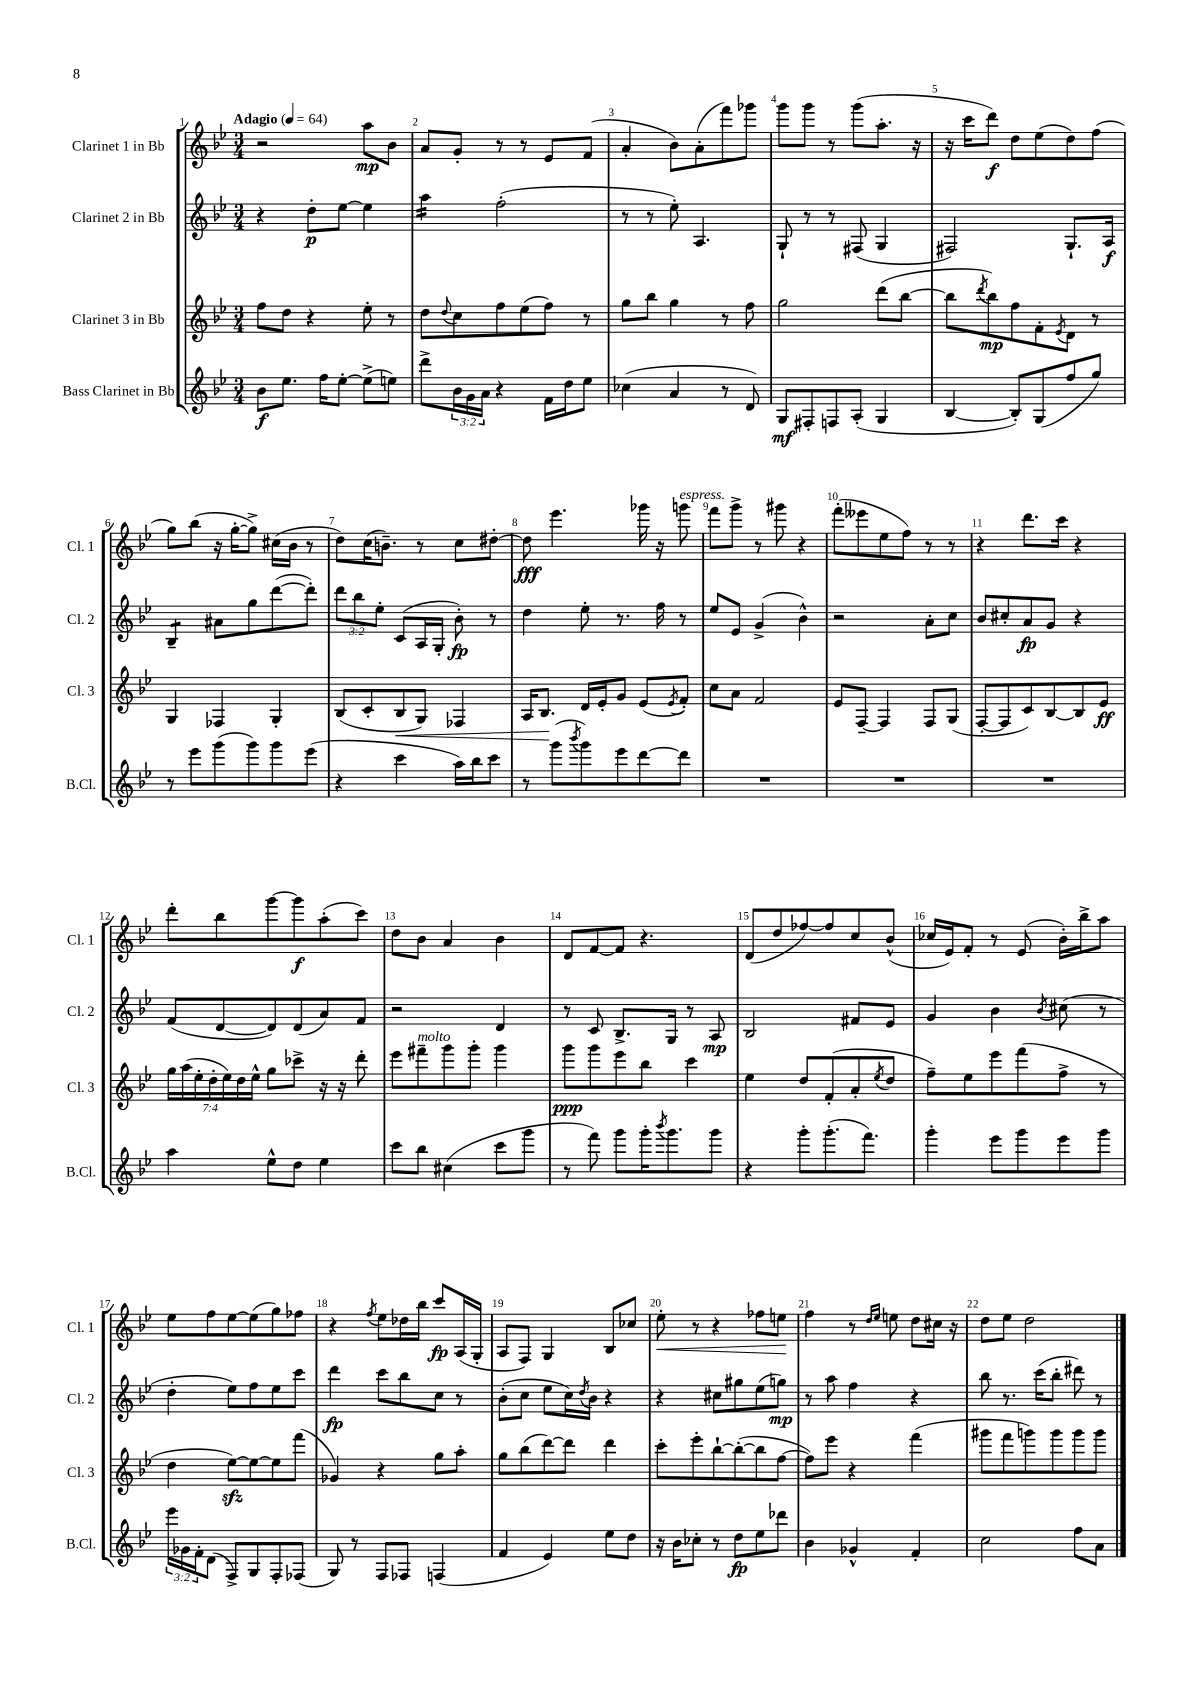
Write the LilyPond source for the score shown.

<<
\new StaffGroup <<
\new Staff = "s0" \with { instrumentName = "Clarinet 1 in Bb" shortInstrumentName = "Cl. 1" } {
    \clef treble \key bes \major \numericTimeSignature \time 3/4 \tempo "Adagio" 4 = 64
    r2 a''8\mp bes'8 |
    a'8 g'8-. r8 r8 ees'8 f'8( |
    a'4-. bes'8) a'8-.( f'''8) ges'''8 |
    g'''8 g'''8 r8 g'''8( a''8.-. r16 |
    r16 c'''16 d'''8\f) d''8 ees''8( d''8) f''8( |
    g''8) bes''8( r16 g''16~-. g''8->) cis''16( bes'16 r8 |
    d''8) c''16( b'8.--) r8 c''8 dis''8~-. |
    dis''8\fff ees'''4. ges'''16 r16 g'''8^\markup { \italic "espress." } |
    f'''8 g'''8-> r8 gis'''8 r4 |
    f'''8-.( eeses'''8 ees''8 f''8) r8 r8 |
    r4 d'''8. c'''16 r4 |
    d'''8-. bes''8 g'''8~ g'''8\f a''8-.( c'''8) |
    d''8 bes'8 a'4 bes'4 |
    d'8 f'8~ f'8 r4. |
    d'8( d''8 fes''8~) fes''8 c''8 bes'8-^( |
    ces''16 ees'16) f'8-. r8 ees'8( bes'16-.) bes''16-> a''8 |
    ees''8 f''8 ees''8~ ees''8( g''8) fes''8 |
    r4 \acciaccatura { f''8 } ees''8 des''16 bes''16 c'''8\fp a16( g16-. |
    a8 f8) g4 bes8 ces''8 |
    ees''8-.\< r8 r4 fes''8 e''8\! |
    f''4 r8 \grace { d''16 ees''16 } e''8 d''8 cis''16 r16 |
    d''8 ees''8 d''2 \bar "|." |
}
\new Staff = "s1" \with { instrumentName = "Clarinet 2 in Bb" shortInstrumentName = "Cl. 2" } {
    \clef treble \key bes \major \numericTimeSignature \time 3/4 \override Staff.TupletNumber.text = #tuplet-number::calc-fraction-text
    r4 d''8-.\p ees''8~ ees''4 |
    a''4:16 f''2-.( |
    r8 r8 ees''8-.) a4. |
    g8-! r8 r8 fis8( g4 |
    fis2) g8.-! a16\f |
    bes4:8-- ais'8 g''8 d'''8~( d'''8-.) |
    \tuplet 3/2 { d'''8 bes''8 ees''8-. } c'8( a16 g16-. bes'8-.\fp) r8 |
    d''4 ees''8-. r8. f''16 r8 |
    ees''8 ees'8 g'4->( bes'4-^) |
    r2 a'8-. c''8 |
    bes'8 cis''8-. a'8\fp g'8 r4 |
    f'8( d'8~ d'8) d'8( a'8) f'8 |
    r2 d'4 |
    r8 c'8 bes8.-> g16 r8 a8\mp |
    bes2 fis'8 ees'8 |
    g'4 bes'4 \acciaccatura { bes'8 } cis''8( r8 |
    d''4-. ees''8) f''8 ees''8 c'''8 |
    d'''4\fp c'''8 bes''8 c''8 r8 |
    bes'8-.( c''8 ees''8 c''16) \acciaccatura { d''8 } bes'16 r4 |
    r4 cis''8 gis''8 ees''8( g''8\mp) |
    r8 a''8 f''4 r4 |
    bes''8 r8. c'''16( bes''8-. dis'''8) r8 \bar "|." |
}
\new Staff = "s2" \with { instrumentName = "Clarinet 3 in Bb" shortInstrumentName = "Cl. 3" } {
    \clef treble \key bes \major \numericTimeSignature \time 3/4 \override Staff.TupletNumber.text = #tuplet-number::calc-fraction-text
    f''8 d''8 r4 ees''8-. r8 |
    d''8 \appoggiatura { d''8 } c''8 f''8 ees''8( f''8) r8 |
    g''8 bes''8 g''4 r8 f''8 |
    g''2 d'''8( bes''8~ |
    bes''8 \acciaccatura { d'''8 } bes''8\mp) f''8 f'8-. \acciaccatura { ees'8 } d'8 r8 |
    g4 fes4 g4-. |
    bes8( c'8-. bes8\< g8) fes4 |
    a16 bes8.\! d'16 ees'16-. g'8 ees'8( \acciaccatura { ees'8 } f'8-.) |
    c''8 a'8 f'2 |
    ees'8 f8~-- f4 f8 g8( |
    f8~-. f8 c'8) bes8~ bes8 ees'8\ff |
    \tuplet 7/4 { g''16 a''16( ees''16-. d''16-. ees''16) d''16 ees''16-^ } g''8 ces'''8-> r16 r16 d'''8-. |
    ees'''8 fis'''8--^\markup { \italic "molto" } g'''8 g'''8-. g'''4 |
    g'''8\ppp g'''8 ees'''8 bes''8 c'''4 |
    ees''4 d''8 f'8-.( a'8-. \acciaccatura { ees''8 } d''8 |
    f''8--) ees''8 ees'''8 f'''8( f''8-> r8 |
    d''4 ees''8~\sfz) ees''8~ ees''8 f'''8( |
    ges'4) r4 g''8 a''8-. |
    g''8 bes''8( d'''8~) d'''8 d'''4 |
    c'''8-. ees'''8-. bes''8~-! bes''8~-.( bes''8 f''8~ |
    f''8) ees'''8 r4 f'''4( |
    gis'''8 f'''8 g'''8) g'''8 g'''8 g'''8 \bar "|." |
}
\new Staff = "s3" \with { instrumentName = "Bass Clarinet in Bb" shortInstrumentName = "B.Cl." } {
    \clef treble \key bes \major \numericTimeSignature \time 3/4 \override Staff.TupletNumber.text = #tuplet-number::calc-fraction-text
    bes'8\f ees''8. f''16 ees''8~-. ees''8->( e''8) |
    d'''8-> \tuplet 3/2 { bes'16 g'16 a'16 } r4 f'16 d''16 ees''8 |
    ces''4( a'4 r8 d'8) |
    g8\mf fis8-. f8 a8-.( g4 |
    bes4~ bes8-.) g8( f''8 g''8) |
    r8 ees'''8 g'''8( g'''8) g'''8 ees'''8( |
    r4 c'''4 a''16) bes''16 c'''8 |
    r8 g'''8( \acciaccatura { bes'''8 } g'''8) ees'''8 d'''8~ d'''8 |
    R2. |
    R2. |
    R2. |
    a''4 ees''8-^ d''8 ees''4 |
    c'''8 bes''8 cis''4( c'''8 g'''8 |
    r8 f'''8) g'''8 g'''16-. \acciaccatura { bes'''8 } g'''8. g'''8 |
    r4 g'''8-. g'''8.-.( f'''8.) |
    g'''4-. ees'''8 g'''8 ees'''8 g'''8 |
    \tuplet 3/2 { ees'''16 ges'16 f'16-. } d'8( f8->) g8 f8-. fes8( |
    g8) r8 f8 fes8 f4( |
    f'4 ees'4) ees''8 d''8 |
    r16 bes'16 ces''8-. r8 d''8\fp ees''8 des'''8 |
    bes'4 ges'4-^ f'4-. |
    c''2 f''8 a'8 \bar "|." |
}
>>
>>
\layout { \context { \Score \override BarNumber.break-visibility = ##(#f #t #t) barNumberVisibility = #all-bar-numbers-visible } }
